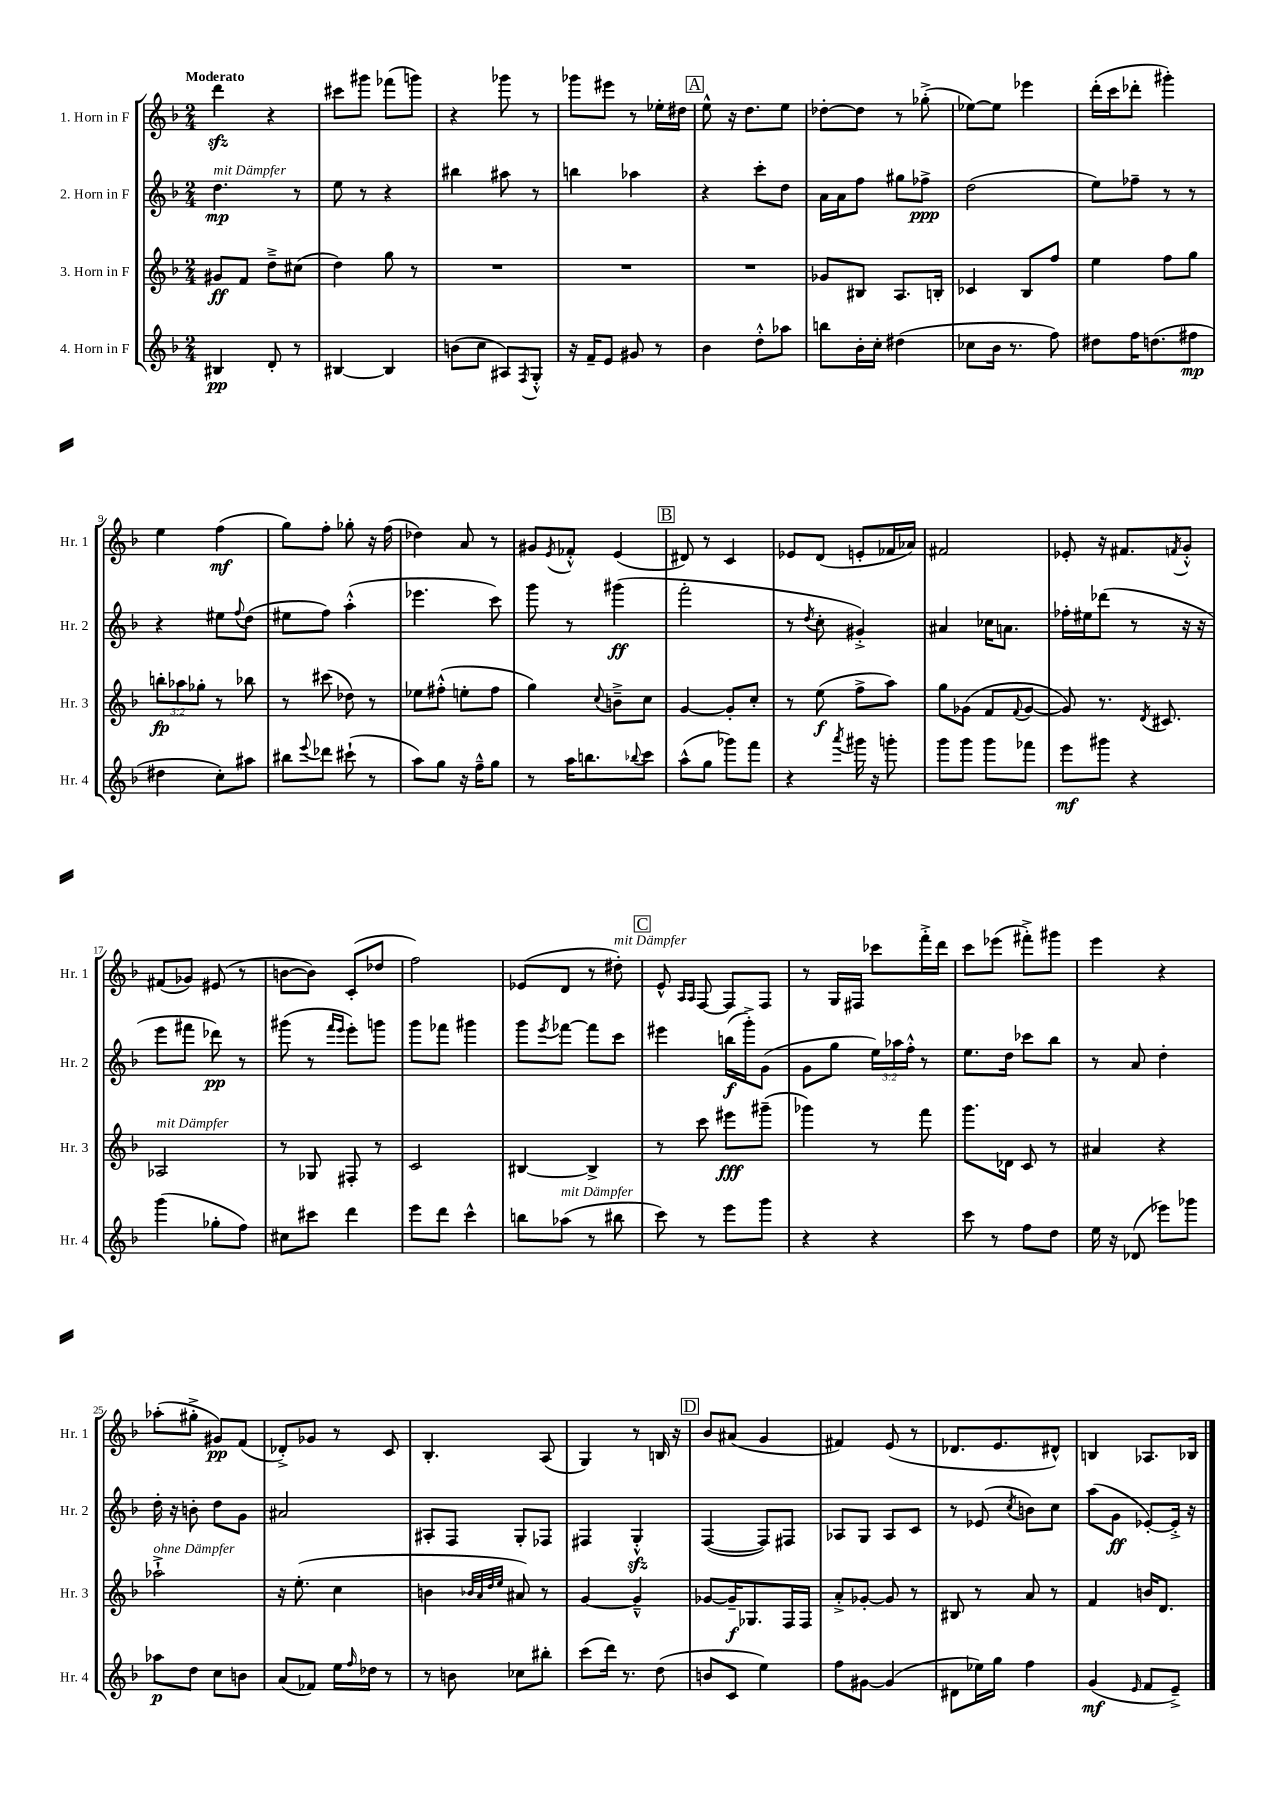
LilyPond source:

<<
\new StaffGroup <<
\new Staff = "s0" \with { instrumentName = "1. Horn in F" shortInstrumentName = "Hr. 1" } {
    \clef treble \key f \major \numericTimeSignature \time 2/4 \tempo "Moderato"
    d'''4\sfz r4 |
    cis'''8 gis'''8 fes'''8( g'''8) |
    r4 ges'''8 r8 |
    ges'''8 eis'''8 r8 ees''16-. dis''16 |
    \mark \markup { \box "A" } e''8-^ r16 d''8. e''8 |
    des''8~-. des''8 r8 ges''8-.->( |
    ees''8~) ees''8 ees'''4 |
    d'''16-.( c'''16 des'''8-. gis'''4-.) |
    e''4 f''4\mf( |
    g''8) f''8-. ges''8-. r16 f''16( |
    des''4) a'8 r8 |
    gis'8 \acciaccatura { e'8 } fes'8-.-^ e'4( |
    \mark \markup { \box "B" } dis'8) r8 c'4 |
    ees'8 d'8( e'8-. fes'16 aes'16) |
    fis'2 |
    ees'8-. r16 fis'8. \acciaccatura { f'8 } g'8-.-^ |
    fis'8( ges'8) eis'8( r8 |
    b'8~ b'8) c'8-.( des''8 |
    f''2) |
    ees'8( d'8 r8 dis''8-.^\markup { \italic "mit Dämpfer" }) |
    \mark \markup { \box "C" } e'8-^ \grace { a16 a16 } f8~ f8 f8 |
    r8 g16 fis16 ces'''8 f'''16-.-> d'''16 |
    c'''8 ees'''8( fis'''8-.->) gis'''8 |
    e'''4 r4 |
    aes''8-.( gis''8-.-> gis'8\pp) f'8( |
    des'8-.->) ges'8 r8 c'8 |
    bes4.-. a8( |
    g4) r8 b16 r16 |
    \mark \markup { \box "D" } bes'8 ais'8( g'4 |
    fis'4) e'8( r8 |
    des'8. e'8. dis'8-^) |
    b4 aes8. bes16 \bar "|." |
}
\new Staff = "s1" \with { instrumentName = "2. Horn in F" shortInstrumentName = "Hr. 2" } {
    \clef treble \key f \major \numericTimeSignature \time 2/4 \override Staff.TupletNumber.text = #tuplet-number::calc-fraction-text
    d''4.\mp^\markup { \italic "mit Dämpfer" } r8 |
    e''8 r8 r4 |
    bis''4 ais''8 r8 |
    b''4 aes''4 |
    \mark \markup { \box "A" } r4 c'''8-. d''8 |
    a'16 a'16 f''8 gis''8 fes''8->\ppp |
    d''2( |
    e''8) fes''8-- r8 r8 |
    r4 eis''8 \appoggiatura { f''8 } d''8( |
    eis''8 f''8) a''4-.-^( |
    ees'''4. c'''8) |
    g'''8 r8 gis'''4\ff( |
    \mark \markup { \box "B" } f'''2-. |
    r8 \acciaccatura { d''8 } c''8-. gis'4-.->) |
    ais'4 ces''16 a'8. |
    fes''16-. eis''16 des'''8( r8 r16 r16 |
    e'''8 fis'''8 des'''8\pp) r8 |
    gis'''8( r8 \grace { f'''16 e'''16 } e'''8-.) g'''8 |
    g'''8 fes'''8 gis'''4 |
    g'''8 \acciaccatura { e'''8 } fes'''8~ fes'''8 c'''8 |
    \mark \markup { \box "C" } eis'''4 b''16\f( g'''16-.->) g'8( |
    g'8 g''8 \tuplet 3/2 { e''16) aes''16 f''16-.-^ } r8 |
    e''8. d''16 ces'''8 bes''8 |
    r8 a'8 d''4-. |
    d''16-. r16 b'8-. d''8 g'8 |
    ais'2 |
    ais8-. f8 g8-. fes8 |
    fis4 g4-.-^\sfz |
    \mark \markup { \box "D" } f4~( f8) fis8 |
    aes8 g8 aes8 c'8 |
    r8 ees'8( \acciaccatura { c''8 } b'8) c''8 |
    a''8( g'8\ff ees'8~-.) ees'16-.-> r16 \bar "|." |
}
\new Staff = "s2" \with { instrumentName = "3. Horn in F" shortInstrumentName = "Hr. 3" } {
    \clef treble \key f \major \numericTimeSignature \time 2/4 \override Staff.TupletNumber.text = #tuplet-number::calc-fraction-text
    gis'8\ff f'8 d''8---> cis''8( |
    d''4) g''8 r8 |
    R2 |
    R2 |
    \mark \markup { \box "A" } R2 |
    ges'8 bis8 a8. b16-. |
    ces'4 bes8 f''8 |
    e''4 f''8 g''8 |
    \tuplet 3/2 { b''8-.\fp aes''8 ges''8-. } r8 bes''8 |
    r8 cis'''8( des''8) r8 |
    ees''8 fis''8-.-^( e''8-. fis''8 |
    g''4) \appoggiatura { c''8 } b'8---> c''8 |
    \mark \markup { \box "B" } g'4~ g'8-. c''8-. |
    r8 e''8\f( f''8-> a''8) |
    g''8 ges'8( f'8 \appoggiatura { f'8 } ges'8~ |
    ges'8) r8. \acciaccatura { d'8 } cis'8. |
    aes2^\markup { \italic "mit Dämpfer" } |
    r8 ges8 fis8-. r8 |
    c'2 |
    bis4~ bis4-> |
    \mark \markup { \box "C" } r8 c'''8 eis'''8\fff gis'''8--( |
    ges'''4) r8 f'''8 |
    g'''8. des'16 c'8 r8 |
    ais'4 r4 |
    aes''2-!->^\markup { \italic "ohne Dämpfer" } |
    r16 e''8.-.( c''4 |
    b'4 \grace { bes'32 a'32 d''32 e''32 } ais'8) r8 |
    g'4~ g'4---^ |
    \mark \markup { \box "D" } ges'8~ ges'16--\f ges8. f16 f16 |
    a'8-.-> ges'8~-. ges'8 r8 |
    bis8 r8 a'8 r8 |
    f'4 b'16 d'8. \bar "|." |
}
\new Staff = "s3" \with { instrumentName = "4. Horn in F" shortInstrumentName = "Hr. 4" } {
    \clef treble \key f \major \numericTimeSignature \time 2/4
    bis4\pp d'8-. r8 |
    bis4~ bis4 |
    b'8( c''8 ais8) \acciaccatura { f8 } g8-.-^ |
    r16 f'16-- e'8 gis'8 r8 |
    \mark \markup { \box "A" } bes'4 d''8-.-^ aes''8 |
    b''8 bes'16-. c''16-. dis''4( |
    ces''8 bes'16 r8. f''8) |
    dis''8 f''16 d''8.( fis''8\mp |
    dis''4 c''8-.) ais''8 |
    bis''8 \appoggiatura { e'''8 } des'''8 cis'''8-!( r8 |
    a''8) g''8 r16 f''16---^ g''8 |
    r8 a''16 b''8. \appoggiatura { bes''8 } c'''8 |
    \mark \markup { \box "B" } a''8-^( g''8 ges'''8) f'''8 |
    r4 \acciaccatura { a'''8 } gis'''16 r16 g'''8-. |
    g'''8 g'''8 g'''8 fes'''8 |
    e'''8\mf gis'''8 r4 |
    g'''4( ges''8-. f''8) |
    cis''8 cis'''8 d'''4 |
    e'''8 d'''8 c'''4-^ |
    b''8 aes''8^\markup { \italic "mit Dämpfer" }( r8 bis''8 |
    \mark \markup { \box "C" } c'''8) r8 e'''8 g'''8 |
    r4 r4 |
    c'''8 r8 f''8 d''8 |
    e''16 r16 des'8( ees'''8) ges'''8 |
    aes''8\p d''8 c''8 b'8 |
    a'8( fes'8) e''16 \grace { f''16 } des''16 r8 |
    r8 b'8 ces''8 bis''8-. |
    c'''8( d'''16) r8. d''8( |
    \mark \markup { \box "D" } b'8 c'8 e''4) |
    f''8 gis'8~ gis'4( |
    dis'8 ees''16) g''16 f''4 |
    g'4\mf( \grace { e'16 } f'8 e'8--->) \bar "|." |
}
>>
>>
